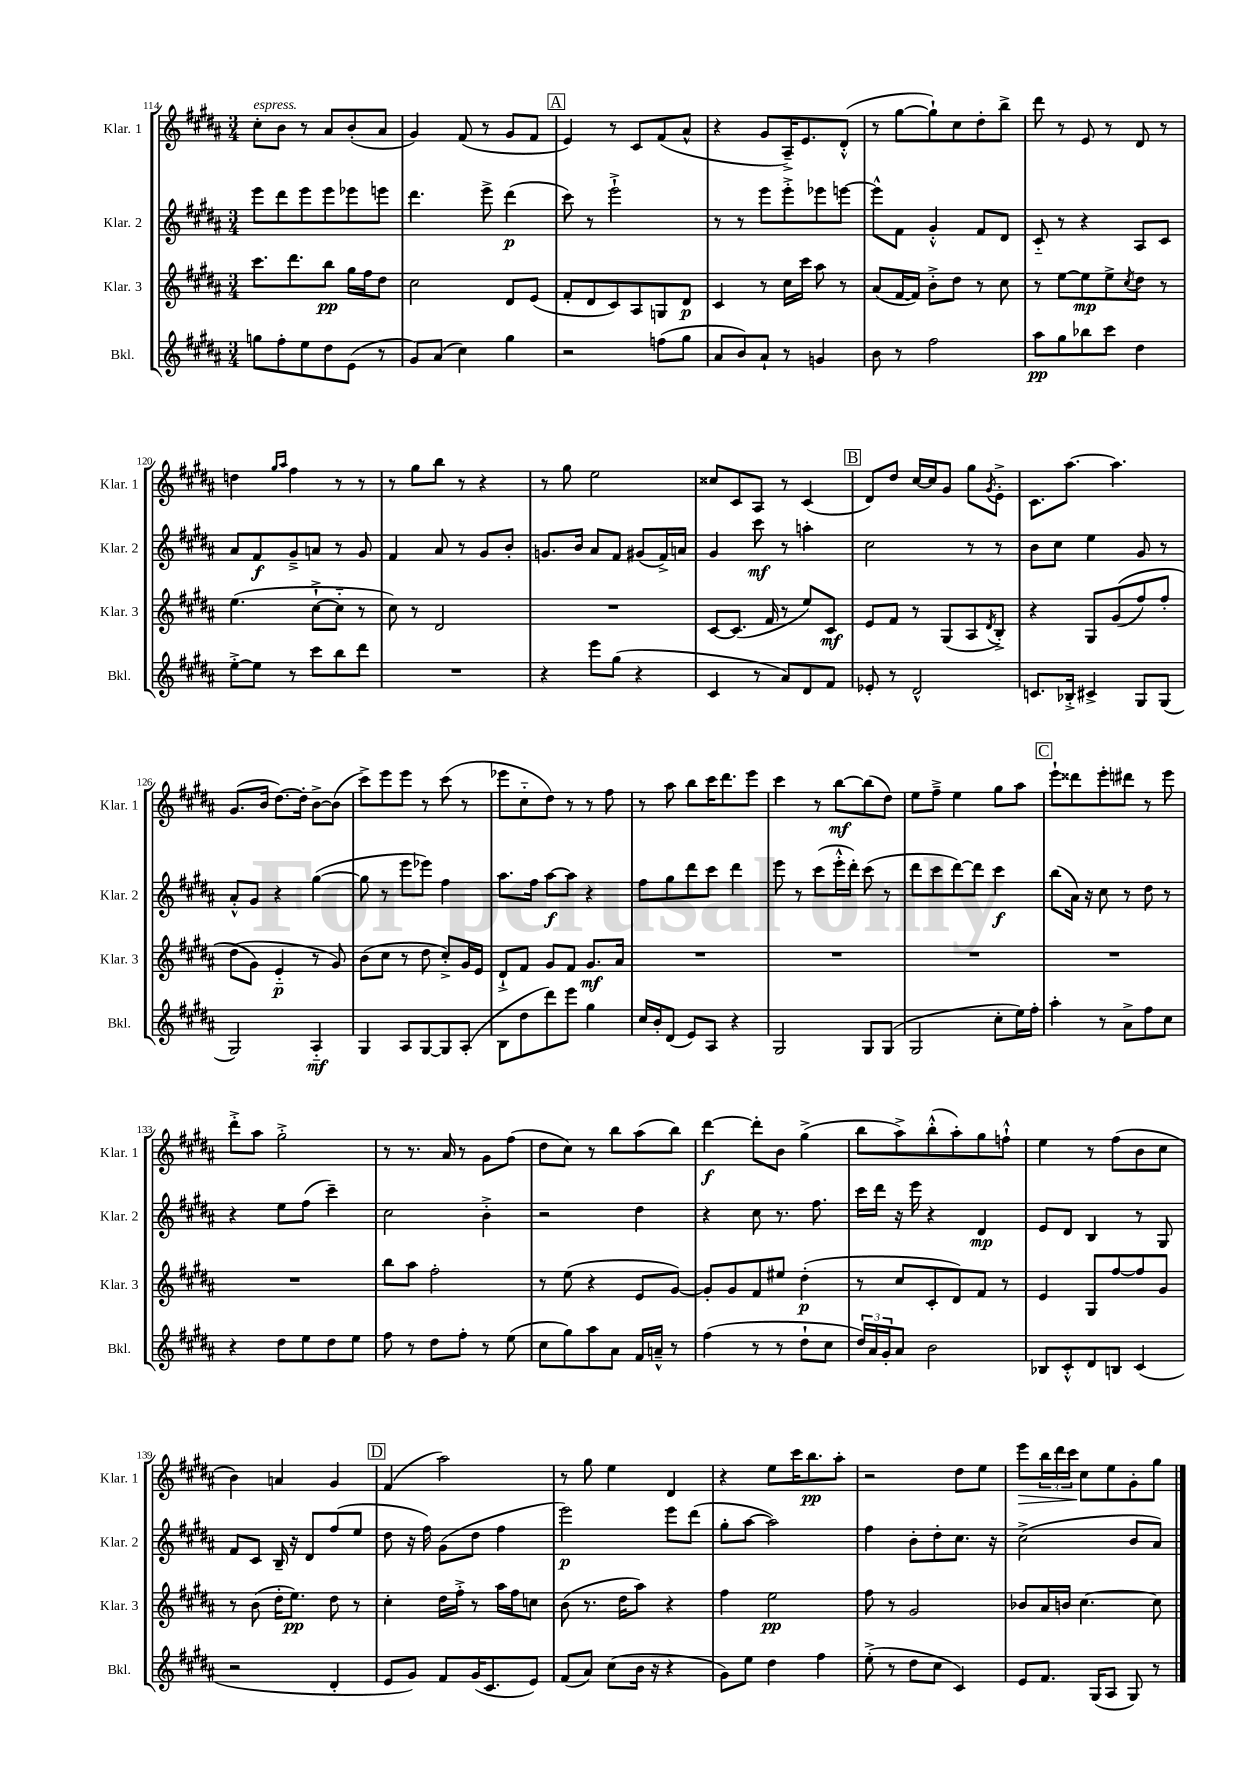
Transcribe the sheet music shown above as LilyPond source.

<<
\new StaffGroup <<
\new Staff = "s0" \with { instrumentName = "Klar. 1" shortInstrumentName = "Klar. 1" } {
    \clef treble \key b \major \numericTimeSignature \time 3/4
    cis''8-.^\markup { \italic "espress." } b'8 r8 ais'8 b'8-.( ais'8 |
    gis'4) fis'8( r8 gis'8 fis'8 |
    \mark \markup { \box "A" } e'4) r8 cis'8 fis'8( ais'8-^ |
    r4 gis'8 ais16--->) e'8. dis'8-.-^( |
    r8 gis''8~ gis''8-!) cis''8 dis''8-. b''8-> |
    dis'''8 r8 e'8 r8 dis'8 r8 |
    d''4 \grace { gis''16 ais''16 } fis''4 r8 r8 |
    r8 gis''8 b''8 r8 r4 |
    r8 gis''8 e''2 |
    cisis''8 cis'8 ais8 r8 cis'4( |
    \mark \markup { \box "B" } dis'8) dis''8 cis''16~ cis''16 gis'8 gis''8 \acciaccatura { gis'8 } e'8-.-> |
    cis'8. ais''8.~ ais''4. |
    gis'8.( b'16 dis''8.~) dis''16-. b'8~-> b'8( |
    cis'''8->) e'''8 e'''8 r8 cis'''8( r8 |
    ees'''8 cis''8-_ dis''8) r8 r8 fis''8 |
    r8 ais''8 b''8 cis'''16 dis'''8. e'''8 |
    cis'''4 r8 b''8~\mf b''8( dis''8) |
    e''8 fis''8---> e''4 gis''8 ais''8 |
    \mark \markup { \box "C" } e'''8-! disis'''8 e'''8-. dis'''8 r8 e'''8 |
    dis'''8-.-> ais''8 gis''2-.-> |
    r8 r8. ais'16 r8 gis'8 fis''8( |
    dis''8 cis''8) r8 b''8 ais''8( b''8) |
    dis'''4~\f dis'''8-. b'8 gis''4->( |
    b''8 ais''8->) b''8-.-^( ais''8-.) gis''8 f''8-!-^ |
    e''4 r8 fis''8( b'8 cis''8 |
    b'4) a'4 gis'4 |
    \mark \markup { \box "D" } fis'4( ais''2) |
    r8 gis''8 e''4 dis'4 |
    r4 e''8 cis'''16 b''8.\pp ais''8-. |
    r2 dis''8 e''8 |
    e'''8\> \tuplet 3/2 { b''16 dis'''16 cis'''16\! } cis''8 e''8 gis'8-. gis''8 \bar "|." |
}
\new Staff = "s1" \with { instrumentName = "Klar. 2" shortInstrumentName = "Klar. 2" } {
    \clef treble \key b \major \numericTimeSignature \time 3/4
    e'''8 dis'''8 e'''8 e'''8 ees'''8 e'''8 |
    dis'''4. e'''8-> dis'''4\p( |
    \mark \markup { \box "A" } cis'''8) r8 e'''2-!-> |
    r8 r8 e'''8 e'''8-.-> ees'''8 e'''8~ |
    e'''8-^ fis'8 gis'4-.-^ fis'8 dis'8 |
    cis'8-_ r8 r4 ais8 cis'8 |
    ais'8 fis'8\f gis'8---> a'8 r8 gis'8 |
    fis'4 ais'8 r8 gis'8 b'8-. |
    g'8. b'16 ais'8 fis'8 gis'8( fis'16->) a'16 |
    gis'4 cis'''8\mf r8 a''4-. |
    \mark \markup { \box "B" } cis''2 r8 r8 |
    b'8 cis''8 e''4 gis'8 r8 |
    ais'8-.-^ gis'8 r4 gis''4~( |
    gis''8 r8 e'''8 ees'''8) fis''4 |
    ais''8. fis''16 ais''8~\f ais''8 r4 |
    fis''8 gis''8 dis'''8 cis'''8 dis'''4 |
    e'''8 r8 cis'''8( e'''16-.-^ dis'''16-.) cis'''8( r8 |
    dis'''8 cis'''8 dis'''8~) dis'''8 cis'''4\f |
    \mark \markup { \box "C" } b''8( ais'16) r16 cis''8 r8 dis''8 r8 |
    r4 e''8 fis''8( cis'''4--) |
    cis''2 b'4-.-> |
    r2 dis''4 |
    r4 cis''8 r8. fis''8. |
    cis'''16 dis'''16 r16 e'''16 r4 dis'4\mp |
    e'8 dis'8 b4 r8 gis8 |
    fis'8 cis'8 b16-- r16 dis'8 fis''8( e''8 |
    \mark \markup { \box "D" } dis''8 r16 fis''16) gis'8( dis''8 fis''4 |
    e'''2\p) e'''8 dis'''8( |
    gis''8-. ais''8~ ais''2) |
    fis''4 b'8-. dis''8-. cis''8. r16 |
    cis''2->( b'8 ais'8) \bar "|." |
}
\new Staff = "s2" \with { instrumentName = "Klar. 3" shortInstrumentName = "Klar. 3" } {
    \clef treble \key b \major \numericTimeSignature \time 3/4
    cis'''8. dis'''8. b''8\pp gis''16 fis''16 dis''8 |
    cis''2 dis'8 e'8( |
    \mark \markup { \box "A" } fis'8-. dis'8 cis'8) ais8 g8 dis'8\p |
    cis'4 r8 cis''16 cis'''16 ais''8 r8 |
    ais'8( fis'16~ fis'16) b'8-.-> dis''8 r8 cis''8 |
    r8 e''8~ e''8\mp e''8-> \acciaccatura { cis''8 } dis''8 r8 |
    e''4.( cis''8~-!-> cis''8-_ r8 |
    cis''8) r8 dis'2 |
    R2. |
    cis'8~ cis'8.( fis'16 r8 e''8) cis'8\mf |
    \mark \markup { \box "B" } e'8 fis'8 r8 gis8( ais8 \acciaccatura { dis'8 } b8-.->) |
    r4 gis8 gis'8(\( fis''8) fis''8-. |
    dis''8( gis'8\) e'4-_\p r8 gis'8) |
    b'8( cis''8 r8 dis''8 cis''8-.->) gis'16 e'16 |
    dis'8-!-> fis'8 gis'8 fis'8 gis'8.\mf ais'16 |
    R2. |
    R2. |
    R2. |
    \mark \markup { \box "C" } R2. |
    R2. |
    b''8 ais''8 fis''2-. |
    r8 e''8( r4 e'8 gis'8~) |
    gis'8-. gis'8 fis'8 eis''8 dis''4-.\p( |
    r8 cis''8 cis'8-. dis'8) fis'8 r8 |
    e'4 gis8 fis''8~ fis''8 gis'8 |
    r8 b'8( dis''16-. e''8.\pp) dis''8 r8 |
    \mark \markup { \box "D" } cis''4-. dis''16 fis''16-.-> r8 ais''16 fis''16 c''8 |
    b'8( r8. dis''16 ais''8) r4 |
    fis''4 e''2\pp |
    fis''8 r8 gis'2 |
    bes'8 ais'16 b'16 cis''4.~ cis''8 \bar "|." |
}
\new Staff = "s3" \with { instrumentName = "Bkl." shortInstrumentName = "Bkl." } {
    \clef treble \key b \major \numericTimeSignature \time 3/4
    g''8 fis''8-. e''8 dis''8 e'8( r8 |
    gis'8) ais'8( cis''4) gis''4 |
    \mark \markup { \box "A" } r2 f''8( gis''8 |
    ais'8 b'8) ais'8-! r8 g'4 |
    b'8 r8 fis''2 |
    ais''8\pp gis''8 bes''8 cis'''8 dis''4 |
    e''8~-.-> e''8 r8 cis'''8 b''8 dis'''8 |
    R2. |
    r4 e'''8 gis''8( r4 |
    cis'4 r8 ais'8) dis'8 fis'8 |
    \mark \markup { \box "B" } ees'8-. r8 dis'2-^ |
    c'8. bes16-.-> cis'4-> gis8 gis8( |
    gis2) ais4-_\mf |
    gis4 ais8 gis8~ gis8 ais8-.( |
    b8 dis''8 dis'''8) e'''8 gis''4 |
    cis''16 b'16-. dis'8( e'8) ais8 r4 |
    gis2 gis8 gis8( |
    gis2 cis''8-. e''16) fis''16-. |
    \mark \markup { \box "C" } ais''4-. r8 ais'8-> fis''8 cis''8 |
    r4 dis''8 e''8 dis''8 e''8 |
    fis''8 r8 dis''8 fis''8-. r8 e''8( |
    cis''8 gis''8) ais''8 ais'8 fis'16 a'16---^ r8 |
    fis''4( r8 r8 dis''8-! cis''8 |
    \tuplet 3/2 { dis''16) ais'16 gis'16-. } ais'8 b'2 |
    bes8 cis'8-.-^ dis'8 b8 cis'4( |
    r2 dis'4-. |
    \mark \markup { \box "D" } e'8 gis'8) fis'8 gis'16( cis'8. e'8) |
    fis'8( ais'8) cis''8( b'16 r16 r4 |
    gis'8) e''8 dis''4 fis''4 |
    e''8-.->( r8 dis''8 cis''8 cis'4) |
    e'8 fis'8. gis16( ais8 gis8) r8 \bar "|." |
}
>>
>>
\layout { \context { \Score currentBarNumber = #114 } }
